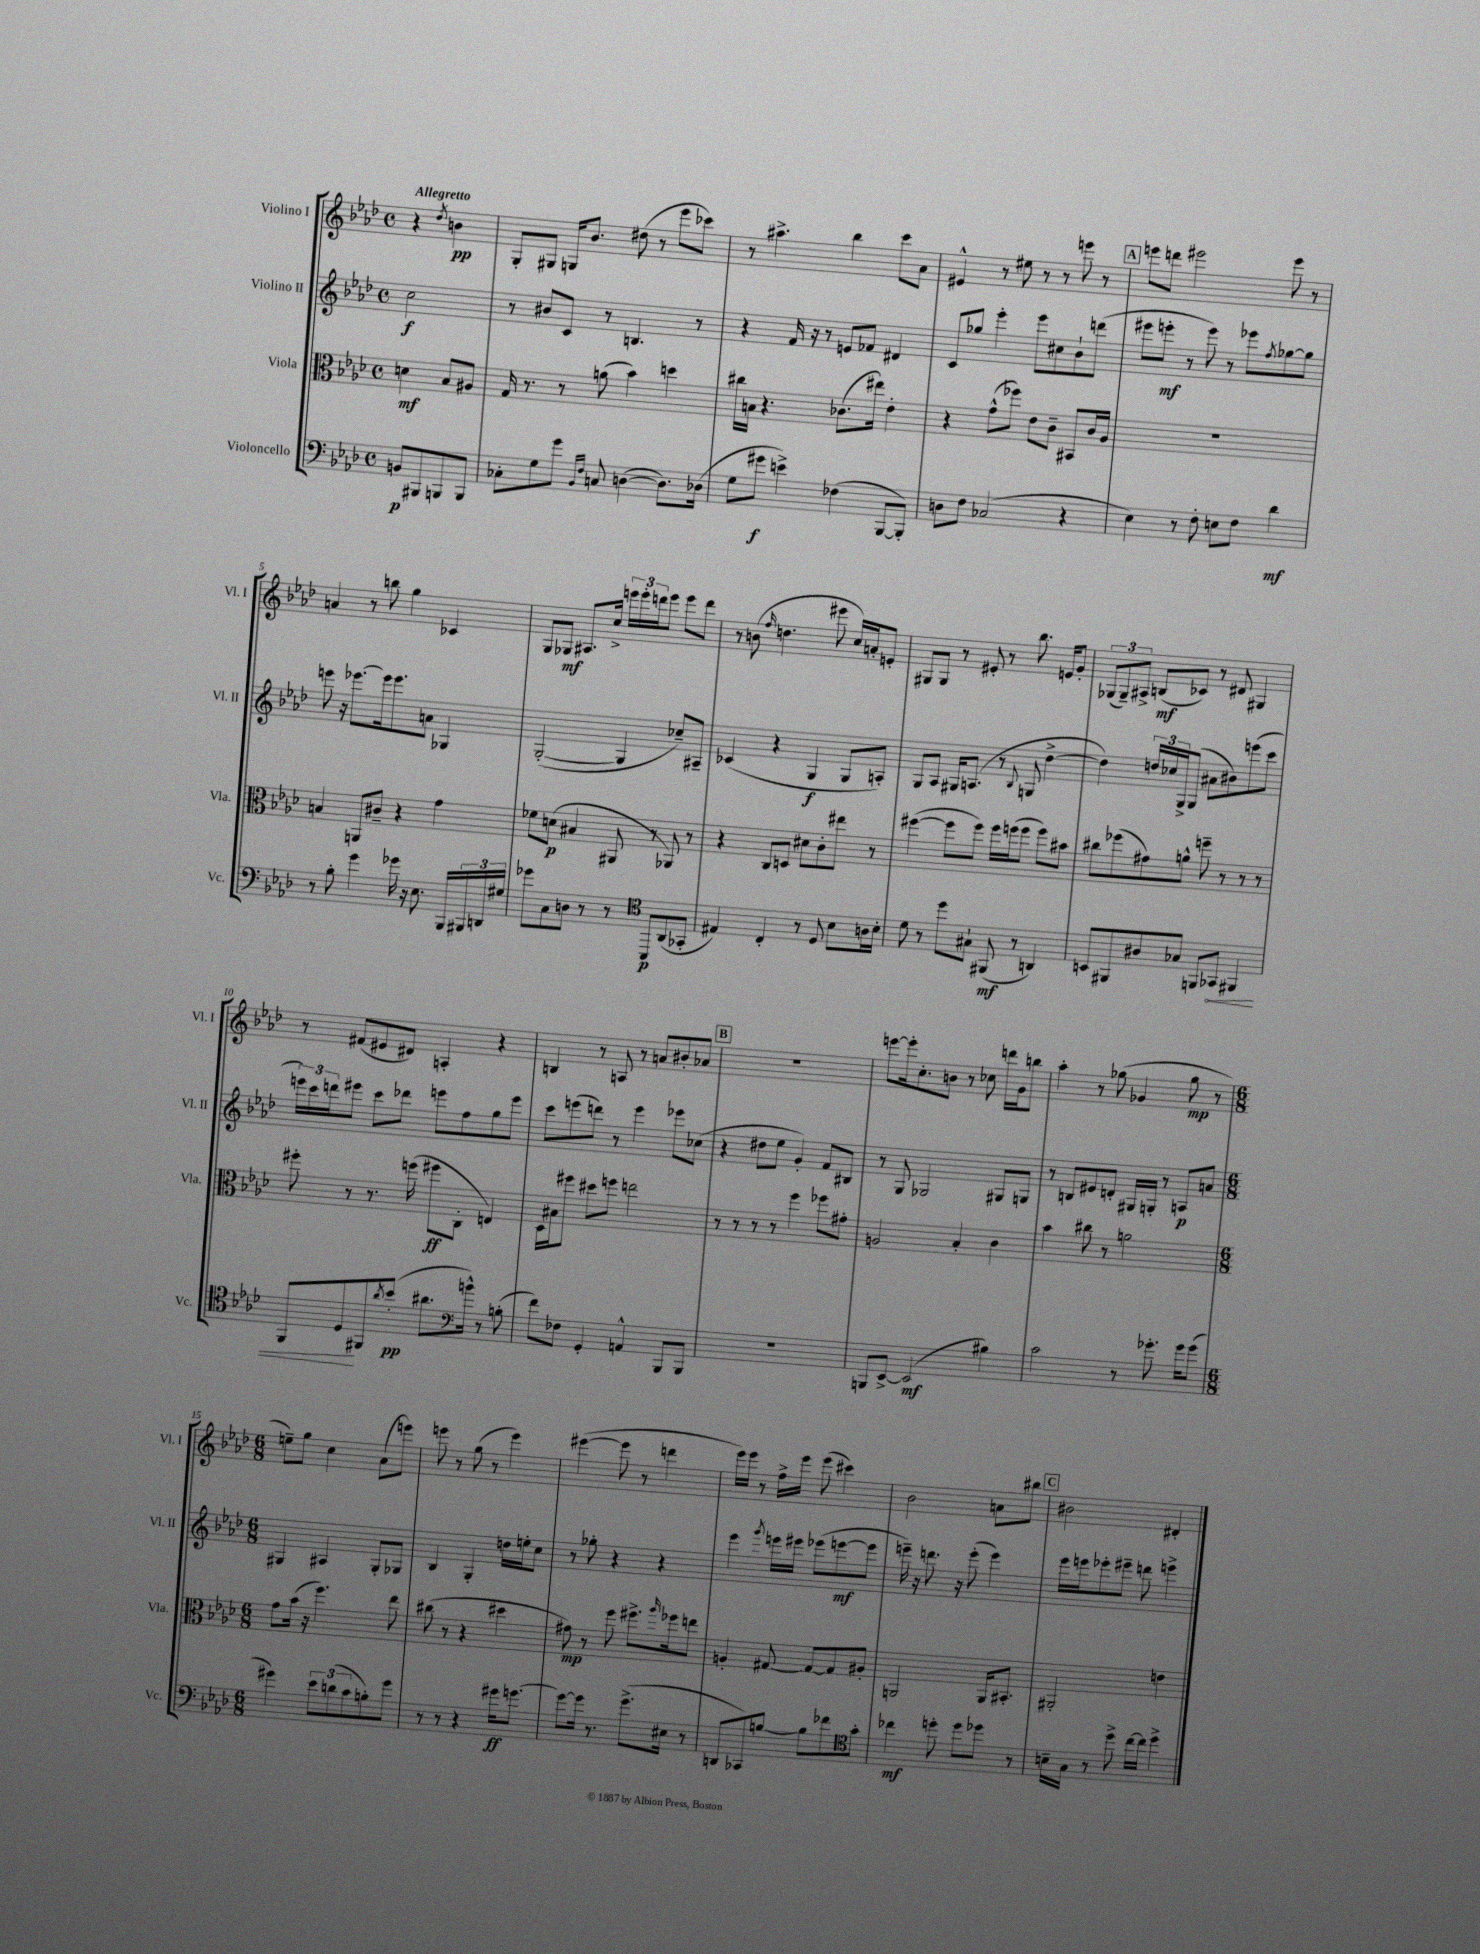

**kern	**dynam	**kern	**dynam	**kern	**dynam	**kern	**dynam
*part4	*part4	*part3	*part3	*part2	*part2	*part1	*part1
*staff4	*staff4	*staff3	*staff3	*staff2	*staff2	*staff1	*staff1
*I"Violoncello	*	*I"Viola	*	*I"Violino II	*	*I"Violino I	*
*I'Vc.	*	*I'Vla.	*	*I'Vl. II	*	*I'Vl. I	*
*clefF4	*	*clefC3	*	*clefG2	*	*clefG2	*
*k[b-e-a-d-]	*	*k[b-e-a-d-]	*	*k[b-e-a-d-]	*	*k[b-e-a-d-]	*
*M4/4	*	*M4/4	*	*M4/4	*	*M4/4	*
*met(c)	*	*met(c)	*	*met(c)	*	*met(c)	*
=	=	=	=	=	=	=	=
!	!	!	!	!	!	!LO:TX:a:B:t=Allegretto	!
8BBn/L	p	4dn\	mf	2cc\	f	4r	.
8BBB#X/	.	.	.	.	.	.	.
.	.	.	.	.	.	8qdd-/	.
8BBBn/	.	8B-/L	.	.	.	4bn\	pp
8BBB/J	.	8A#X/J	.	.	.	.	.
=1	=1	=1	=1	=1	=1	=1	=1
8C-X'\L	.	16G/	.	8r	.	8G'/L	.
.	.	8.r	.	.	.	.	.
8G\	.	.	.	8b#X/L	.	8G#X/J	.
8g\J	.	8r	.	8c/J	.	16Gn/KL	.
.	.	.	.	.	.	8.b-/J	.
16qqBB-/LL	.	.	.	.	.	.	.
16qqF/JJ	.	.	.	.	.	.	.
8Cn/	.	(8an\	.	8r	.	.	.
([4Dn\	.	4b-\)	.	4.Bn/	.	(8dd#X\	.
.	.	.	.	.	.	8r	.
8.D\L])	.	4ddn\	.	.	.	8eee-\L	.
.	.	.	.	8r	.	8ccc-X\J)	.
(16D-X\Jk	.	.	.	.	.	.	.
=2	=2	=2	=2	=2	=2	=2	=2
8G\L	.	16cc#X\LL	.	4r	.	8r	.
.	.	16Bn\JJ	.	.	.	.	.
8g#X\J	f	4.r	.	.	.	4.aa#X^\	.
4en^\)	.	.	.	16f/	.	.	.
.	.	.	.	16r	.	.	.
.	.	.	.	8r	.	.	.
(4F-X\	.	(8.c-X\L	.	8en/L	.	4bb-\	.
.	.	.	.	8f-X/J	.	.	.
.	.	16ee#X\Jk)	.	.	.	.	.
[8BBB-/L	.	4e-'\	.	4d#X/	.	8ccc\L	.
8BBB-'/J])	.	.	.	.	.	8a-\J	.
=3	=3	=3	=3	=3	=3	=3	=3
8Dn\L	.	4r	.	8c/L	.	4e#X^^/	.
8F\J	.	.	.	8gg-X/J	.	.	.
(2C-X/	.	(8g^^\L	.	4eee-'\	.	8r	.
.	.	8ff-X\J)	.	.	.	8ee#X\	.
.	.	8e-\L	.	8eee-\L	.	8r	.
.	.	8c~\J	.	8cc#X\	.	8r	.
4r	.	8BB#X/L	.	8b-`\	.	8eeen\	.
.	.	16c/L	.	(8dddn\J	.	8r	.
.	.	16A-/JJ	.	.	.	.	.
!!LO:REH:place=s1:t=A
=4	=4	=4	=4	=4	=4	=4	=4
4E-\)	.	1r	.	8eee#X\L	.	8eeen\L	.
.	.	.	.	8eeen'\J	mf	8dddn\J	.
8r	.	.	.	8r	.	2eee#X\	.
8F'\	.	.	.	8eee\)	.	.	.
8En\L	.	.	.	8r	.	.	.
8F\J	.	.	.	8eee-X\L	.	.	.
.	.	.	.	8qff/	.	.	.
4d-\	mf	.	.	[8gg-X\	.	8eee#\	.
.	.	.	.	8gg-\J]	.	8r	.
!!LO:LB:g=z
=5	=5	=5	=5	=5	=5	=5	=5
8r	.	4Bn/	.	8eeen\	.	4an/	.
8B-'\	.	.	.	16r	.	.	.
.	.	.	.	[8.eee-X\L	.	.	.
4g\	.	8AAn/L	.	.	.	8r	.
.	.	8c#X~/J	.	16eee-\k]	.	8bbn\	.
.	.	.	.	8.eee-\	.	.	.
16g-X\	.	4r	.	.	.	4gg\	.
16r	.	.	.	.	.	.	.
8.E-\	.	.	.	8an\J	.	.	.
.	.	4g\	.	4G-X/	.	4c-X/	.
16BBB-/LL	.	.	.	.	.	.	.
24BBB#X/	.	.	.	.	.	.	.
24DDn/	.	.	.	.	.	.	.
24G#X/JJ	.	.	.	.	.	.	.
=6	=6	=6	=6	=6	=6	=6	=6
8g-X\L	.	8f-X\L	.	([2G'/	.	8G/L	.
8C\	.	(8dn\J	p	.	.	8G-X/J	mf
8Dn\J	.	4B#X/	.	.	.	8.A#X/L	.
8r	.	.	.	.	.	.	.
.	.	.	.	.	.	16cc^/Jk	.
8r	.	8AA#X/	.	4G/]	.	24eeen\LL	.
.	.	.	.	.	.	24eee'\	.
.	.	.	.	.	.	24dddn\J	.
8BBB-/L	p	8r	.	.	.	8eee\J	.
(8AA-/	.	8AA-X/)	.	8cc-X~/L)	.	8eee\L	.
8GG-X'/J	.	8r	.	8A#X~/J	.	8ddd\J	.
=7	=7	=7	=7	=7	=7	=7	=7
*clefC4	*	*	*	*	*	*	*
4E#X/)	.	4r	.	(4c-X/	.	8r	.
.	.	.	.	.	.	(8bn\	.
.	.	.	.	.	.	16qqff/	.
4C'/	.	8C/L	.	4r	.	4.ddn\	.
.	.	8Dn/J	.	.	.	.	.
8r	.	8d#X\L	.	4G/	f	.	.
8D-/	.	8c'\	.	.	.	8eee#X\	.
8B-\L	.	8ee#X\J	.	8G/L	.	16cc/LL)	.
.	.	.	.	.	.	16an'/J	.
16An\L	.	8r	.	8An'/J)	.	8en'/J	.
16B-'\JJ	.	.	.	.	.	.	.
=8	=8	=8	=8	=8	=8	=8	=8
8d-\	.	([4ff#X\	.	8G/L	.	8G#X/L	.
8r	.	.	.	8A-/J	.	8G#/J	.
8dd-\L	.	8ff#\L]	.	16G#X/KL	.	8r	.
.	.	.	.	(8.An/J	.	.	.
8G#X`\J	.	8ff#\J)	.	.	.	8e#X'/	.
(8FF#X/	mf	16ff#\LL	.	8r	.	8r	.
.	.	(16ffn\J	.	.	.	.	.
.	.	.	.	8qqB-/	.	.	.
8r	.	8ff\J	.	8Gn/	.	8.bb-\	.
4AAn/)	.	8ff\L)	.	[4dd-^\	.	.	.
.	.	.	.	.	.	16en/KL	.
.	.	8b#X\J	.	.	.	8g'/J	.
=9	=9	=9	=9	=9	=9	=9	=9
8BBn/L	.	8cc#X\L	.	4dd-\])	.	(12G-X/L	.
.	.	.	.	.	.	12G-~/)	.
8FF#X/	.	(8ff-X\	.	.	.	.	.
.	.	.	.	.	.	12A#X^/J	.
8A#X/	.	8g#X\)	.	24ddn/LL	.	(8Bn/L	mf
.	.	.	.	24cc-X/	.	.	.
.	.	.	.	24G^/J	.	.	.
8G-X/J	.	8an^^\J	.	(8G/J	.	8c-X/J)	.
8FFn/L	.	8ffn~\	.	8a#X\L	.	8r	.
!	!LO:HP:b	!	!	!	!	!	!
8GG-X/J	<	8r	.	8b#X\)	.	8d#X/	.
4FF#X/	.	8r	.	(8eeen\	.	4G#X/	.
.	.	8r	.	8ccc\J	.	.	.
!!LO:LB:g=z
=10	=10	=10	=10	=10	=10	=10	=10
8FF/L	.	8ff#X'\	.	24eeen\LL)	.	8r	.
.	.	.	.	24ccc\	.	.	.
.	.	.	.	24dddn\J	.	.	.
8D-/	.	8r	.	8eee#X\J	.	(8f#X/L	.
8FF#X/	[	8.r	.	8ccc\L	.	8e#X/	.
8qa-/	.	.	.	.	.	.	.
(8b-'/J	pp	.	.	8ddd-X\J	.	8d#X/J)	.
.	.	(16ffn\	.	.	.	.	.
8.a#X\L	.	8ff#X\L	ff	8eeen\L	.	4An'/	.
.	.	8C'\J	.	8ff\	.	.	.
16bn^^\Jk)	.	.	.	.	.	.	.
8r	.	4En/)	.	8gg\	.	4r	.
(8Bn'\	.	.	.	8eee\J	.	.	.
=11	=11	=11	=11	=11	=11	=11	=11
*clefF4	*	*	*	*	*	*	*
8f\L)	.	16D-\LL	.	8ccc\L	.	4Bn/	.
.	.	16B#X\J	.	.	.	.	.
8F-X\J	.	8ff#X\J	.	(8eeen\	.	.	.
4GG'/	.	8dd#X\L	.	8dddn\J)	.	8r	.
.	.	8ffn\J	.	8r	.	8An/	.
4AAn^^/	.	2een\	.	4eee\	.	8r	.
.	.	.	.	.	.	8an/L	.
8BBB-/L	.	.	.	8eee-X\L	.	8b#X'/	.
8BBB-/J	.	.	.	(8cc-X\J	.	8a-X/J	.
!!LO:REH:place=s1:t=B
=12	=12	=12	=12	=12	=12	=12	=12
1r	.	8r	.	4r	.	1r	.
.	.	8r	.	.	.	.	.
.	.	8r	.	8dd#X\L	.	.	.
.	.	8r	.	8ee-\J	.	.	.
.	.	4ff\	.	4g'/)	.	.	.
.	.	8ff-X\L	.	8f/L	.	.	.
.	.	8g#X'\J	.	8B#X/J	.	.	.
=13	=13	=13	=13	=13	=13	=13	=13
8BBBn/L	.	2An/	.	8r	.	[8eeen\L	.
[8EE-^/J	.	.	.	8G/	.	16eee'\k]	.
.	.	.	.	.	.	8.cc'\	.
(2EE-/]	mf	.	.	2G-X/	.	.	.
.	.	.	.	.	.	8bn\J	.
.	.	4B-'/	.	.	.	8r	.
.	.	.	.	.	.	8cc-X\	.
4B#X\)	.	4c\	.	8G#X/L	.	16dddn\LL	.
.	.	.	.	.	.	16g\J	.
.	.	.	.	8Gn/J	.	8bbn\J	.
=14	=14	=14	=14	=14	=14	=14	=14
2c\	.	4b-\	.	8r	.	4aa-'\	.
.	.	.	.	8Bn/L	.	.	.
.	.	8cc#X\	.	8e#X/	.	8r	.
.	.	8r	.	8dn'/J	.	(8gg-X\	.
8r	.	2an\	.	16G#X/LL	.	4g-X/	.
.	.	.	.	16Gn'/JJ	.	.	.
8.g-X'\	.	.	.	8r	.	.	.
.	.	.	.	8An/L	p	8gg-\	mp
16g-\KL	.	.	.	.	.	.	.
(8g-\J	.	.	.	8an/J	.	8r	.
!!LO:LB:g=z
=15	=15	=15	=15	=15	=15	=15	=15
*M6/8	*	*M6/8	*	*M6/8	*	*M6/8	*
4g#X\)	.	8g\L	.	4G#X/	.	8een~\L)	.
.	.	(16b-\Jk	.	.	.	8gg\J	.
.	.	16r	.	.	.	.	.
12e-\L	.	4.ff\)	.	4A#X/	.	4cc\	.
(12dn\	.	.	.	.	.	.	.
12c\	.	.	.	.	.	.	.
8Bn'\)	.	.	.	8G#'/L	.	(8a-\L	.
8g#\J	.	8ee-\	.	8G-X/J	.	8eeen\J)	.
=16	=16	=16	=16	=16	=16	=16	=16
8r	.	(8cc#X\	.	4B-/	.	8eeen\	.
8r	.	8r	.	.	.	8r	.
4r	.	4r	.	4G'/	.	(8gg\	.
.	.	.	.	.	.	8r	.
16g#X\KL	ff	4dd#X\	.	16ddn\LL	.	4eee\)	.
[8.gn\J	.	.	.	16een'\J	.	.	.
.	.	.	.	8cc\J	.	.	.
=17	=17	=17	=17	=17	=17	=17	=17
8g\L_	.	8g#X\)	mp	8r	.	([4eee#X\	.
16g\Jk]	.	8r	.	8gg-X'\	.	.	.
8.r	.	.	.	.	.	.	.
.	.	8ff\	.	4r	.	8eee#\]	.
(8.g^\L	.	8.ff#X^\L	.	.	.	8r	.
.	.	.	.	4r	.	4dddn\	.
.	.	16qqaa-/	.	.	.	.	.
16E#X\Jk	.	16ff-X\k	.	.	.	.	.
8r	.	8een\J	.	.	.	.	.
=18	=18	=18	=18	=18	=18	=18	=18
8DDn/L	.	4An'/	.	4eee-\	.	16eee-\LL)	.
.	.	.	.	.	.	16eee-\JJ	.
8CC-X/)	.	.	.	.	.	8r	.
.	.	.	.	8qggg/	.	.	.
[8Bn/J	.	[8G#X/	.	16eeen\LL	.	16ff^\LL	.
.	.	.	.	16eee#X\JJ	.	16eee-\JJ	.
8B\L]	.	8G#/L_	.	(8eee-X\L	.	(8eee-\	.
8f-X\	.	8G#/]	.	[8eeen\	mf	4ccc#X\)	.
8g'\J	.	8A#X'/J	.	8eee\J]	.	.	.
=19	=19	=19	=19	=19	=19	=19	=19
*clefC4	*	*	*	*	*	*	*
4cc-X\	mf	2AAn/	.	16eeen~\)	.	2b-\	.
.	.	.	.	16r	.	.	.
.	.	.	.	8.dddn\	.	.	.
8ddn'\	.	.	.	.	.	.	.
.	.	.	.	16r	.	.	.
8dd\L	.	.	.	(8eee'\	.	.	.
8dd-X\J	.	16AA/KL	.	4eee\)	.	8an\L	.
.	.	8.BB#X'/J	.	.	.	.	.
8r	.	.	.	.	.	8bb#X\J	.
!!LO:REH:place=s1:t=C
=20	=20	=20	=20	=20	=20	=20	=20
16Bn~\LL	.	2AA#X'/	.	16eee-\LL	.	2b#X\	.
16G\JJ	.	.	.	16eeen\J	.	.	.
8r	.	.	.	8eee-X'\	.	.	.
8dd-^\	.	.	.	8eee#X~\J	.	.	.
[16cc\LL	.	.	.	8dddn\	.	.	.
16cc\JJ]	.	.	.	.	.	.	.
4dd-^\	.	4en\	.	4eeen^\	.	4d#X'/	.
==	==	==	==	==	==	==	==
*-	*-	*-	*-	*-	*-	*-	*-
